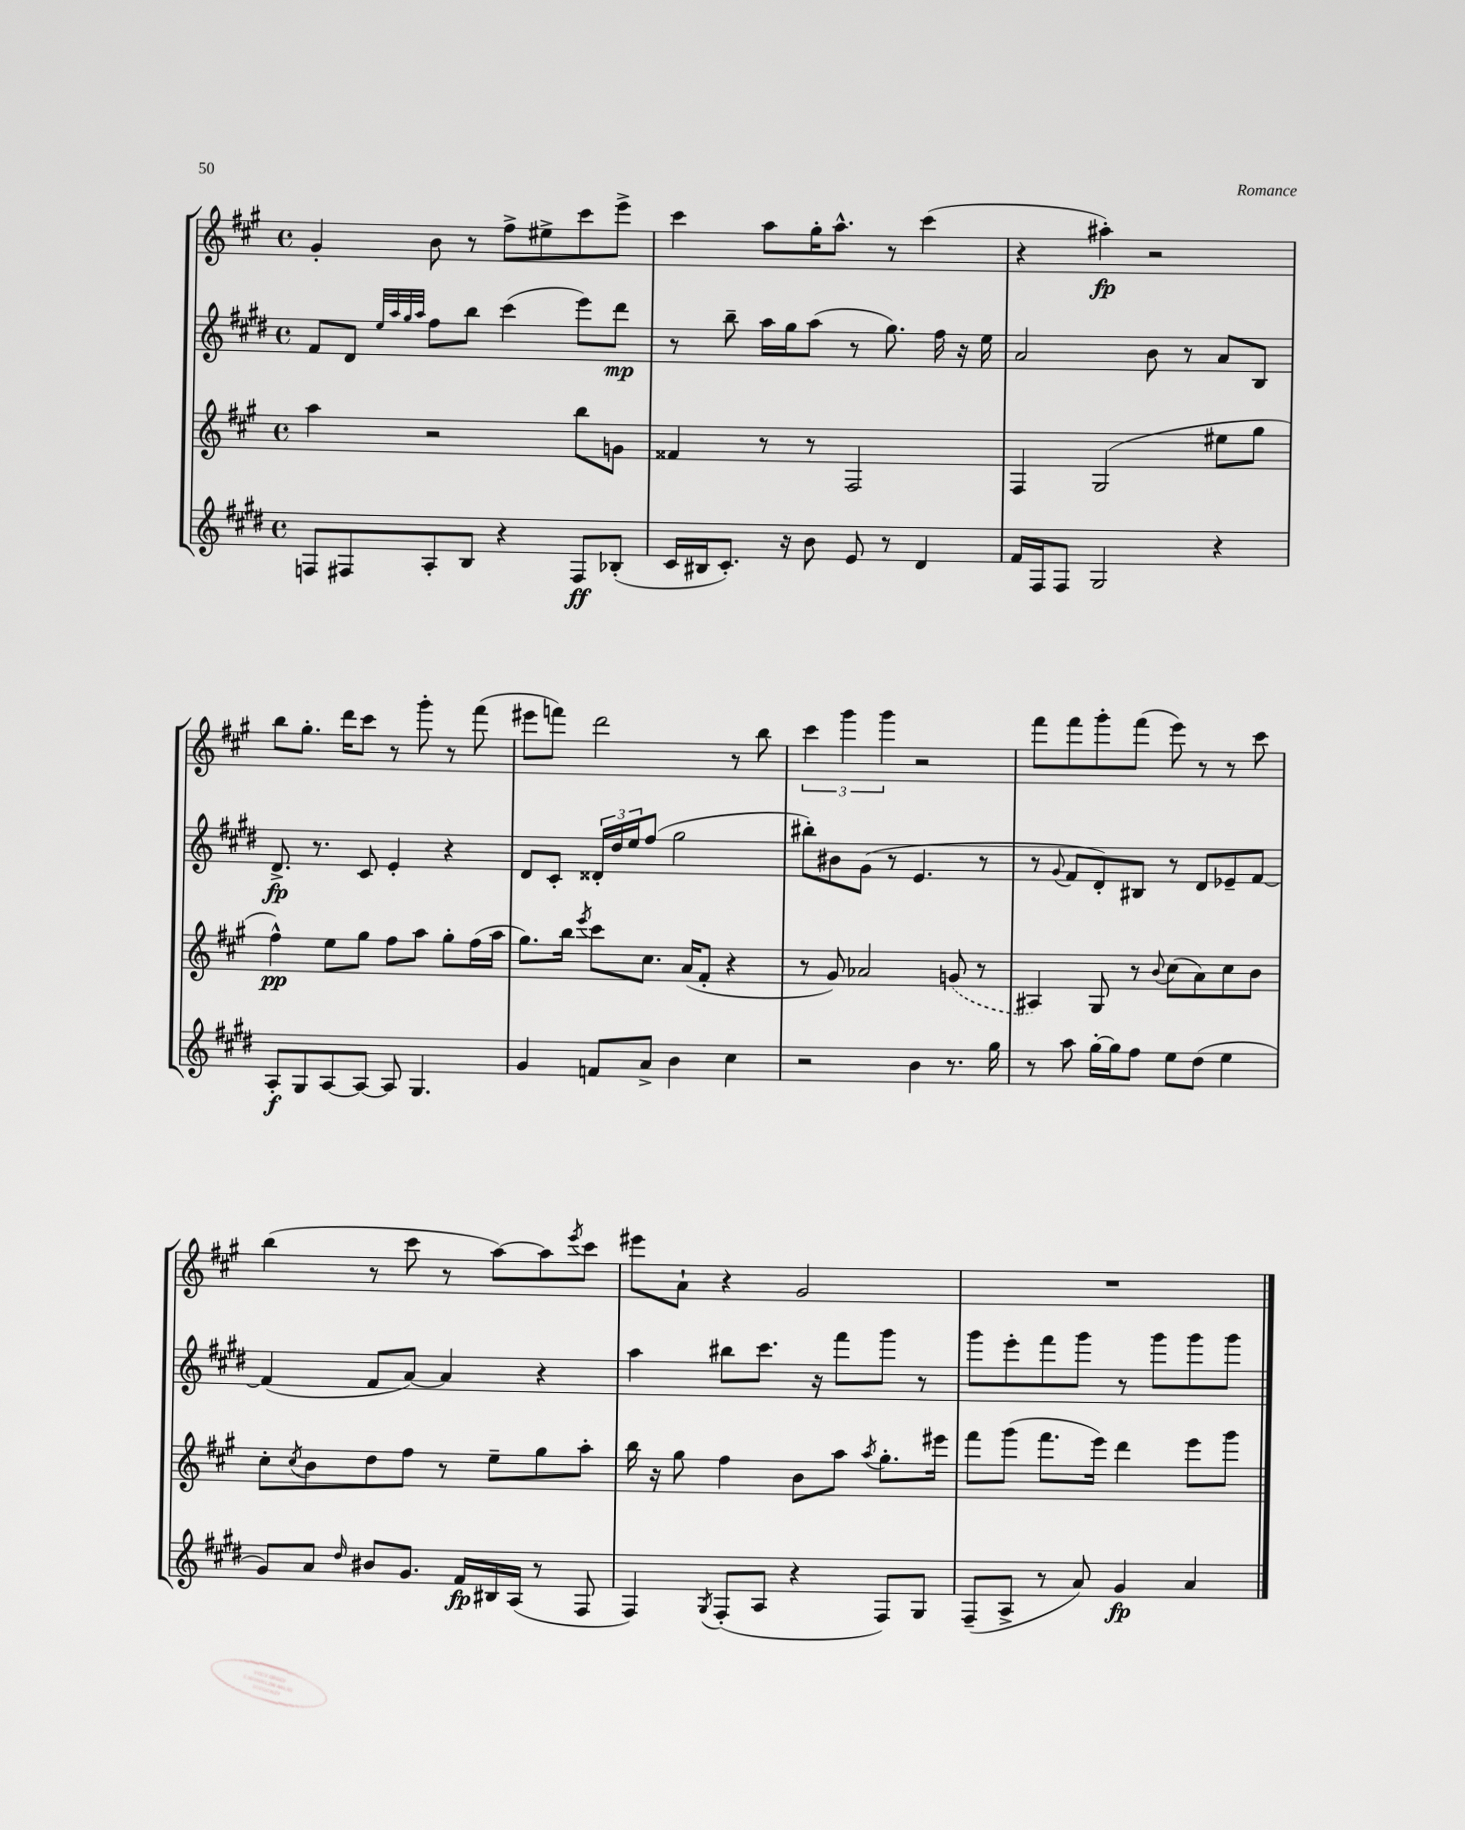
<<
\new StaffGroup <<
\new Staff = "s0" {
    \clef treble \key a \major \defaultTimeSignature \time 4/4
    gis'4-. b'8 r8 fis''8-> eis''8-> cis'''8 e'''8-> |
    cis'''4 a''8 gis''16-. a''8.-^ r8 cis'''4( |
    r4 ais''4-.\fp) r2 |
    b''8 gis''8.-. d'''16 cis'''8 r8 gis'''8-. r8 fis'''8( |
    eis'''8 f'''8) d'''2 r8 b''8 |
    \tuplet 3/2 { cis'''4 gis'''4 gis'''4 } r2 |
    fis'''8 fis'''8 gis'''8-. fis'''8( e'''8) r8 r8 cis'''8 |
    b''4( r8 cis'''8 r8 a''8~) a''8 \acciaccatura { e'''8 } cis'''8 |
    eis'''8 a'8-! r4 gis'2 |
    R1 \bar "|." |
}
\new Staff = "s1" {
    \clef treble \key e \major \defaultTimeSignature \time 4/4
    fis'8 dis'8 \grace { e''32 a''32 gis''32 a''32 } fis''8 b''8 cis'''4( e'''8) dis'''8\mp |
    r8 b''8-- a''16 gis''16 a''8( r8 gis''8.) fis''16 r16 e''16 |
    a'2 b'8 r8 a'8 b8 |
    dis'8.->\fp r8. cis'8 e'4-. r4 |
    dis'8 cis'8-. \tuplet 3/2 { disis'16-. dis''16 e''16 } fis''8( gis''2 |
    bis''8-.) bis'8 gis'8( r8 e'4. r8 |
    r8 \appoggiatura { gis'8 } fis'8 dis'8-.) bis8 r8 dis'8 ees'8-- fis'8~ |
    fis'4( fis'8 a'8~) a'4 r4 |
    a''4 bis''8 cis'''8. r16 fis'''8 gis'''8 r8 |
    gis'''8 e'''8-. fis'''8 gis'''8 r8 gis'''8 gis'''8 gis'''8 \bar "|." |
}
\new Staff = "s2" {
    \clef treble \key a \major \defaultTimeSignature \time 4/4
    a''4 r2 b''8 g'8 |
    fisis'4 r8 r8 fis2 |
    fis4 gis2( eis''8 gis''8 |
    fis''4-^\pp) e''8 gis''8 fis''8 a''8 gis''8-. fis''16( a''16 |
    gis''8.) b''16 \acciaccatura { e'''8 } cis'''8 cis''8. a'16( fis'8-. r4 |
    r8 gis'8) aes'2 \once \slurDashed g'8( r8 |
    ais4) gis8 r8 \appoggiatura { b'8 } cis''8( a'8) cis''8 b'8 |
    cis''8-. \acciaccatura { cis''8 } b'8 d''8 fis''8 r8 e''8-- gis''8 a''8-. |
    b''16 r16 gis''8 fis''4 b'8 a''8 \acciaccatura { a''8 } gis''8.-. eis'''16 |
    fis'''8 gis'''8( fis'''8. e'''16) d'''4 e'''8 gis'''8 \bar "|." |
}
\new Staff = "s3" {
    \clef treble \key e \major \defaultTimeSignature \time 4/4
    f8 fis8 a8-. b8 r4 fis8\ff bes8-.( |
    cis'16 bis16 cis'8.-.) r16 b'8 e'8 r8 dis'4 |
    fis'16 fis16 fis8 gis2 r4 |
    a8-.\f gis8 a8~ a8~ a8 gis4. |
    gis'4 f'8 a'8-> b'4 cis''4 |
    r2 b'4 r8. gis''16 |
    r8 a''8 gis''16~-. gis''16 fis''8 e''8 dis''8( e''4 |
    gis'8) a'8 \grace { dis''16 } bis'8 gis'8. fis'16\fp bis16 a16( r8 fis8 |
    fis4) \acciaccatura { gis8 } fis8-.( a8 r4 fis8) gis8 |
    fis8--( a8-> r8 a'8) gis'4\fp a'4 \bar "|." |
}
>>
>>
\layout { \context { \Score \remove "Bar_number_engraver" } }
